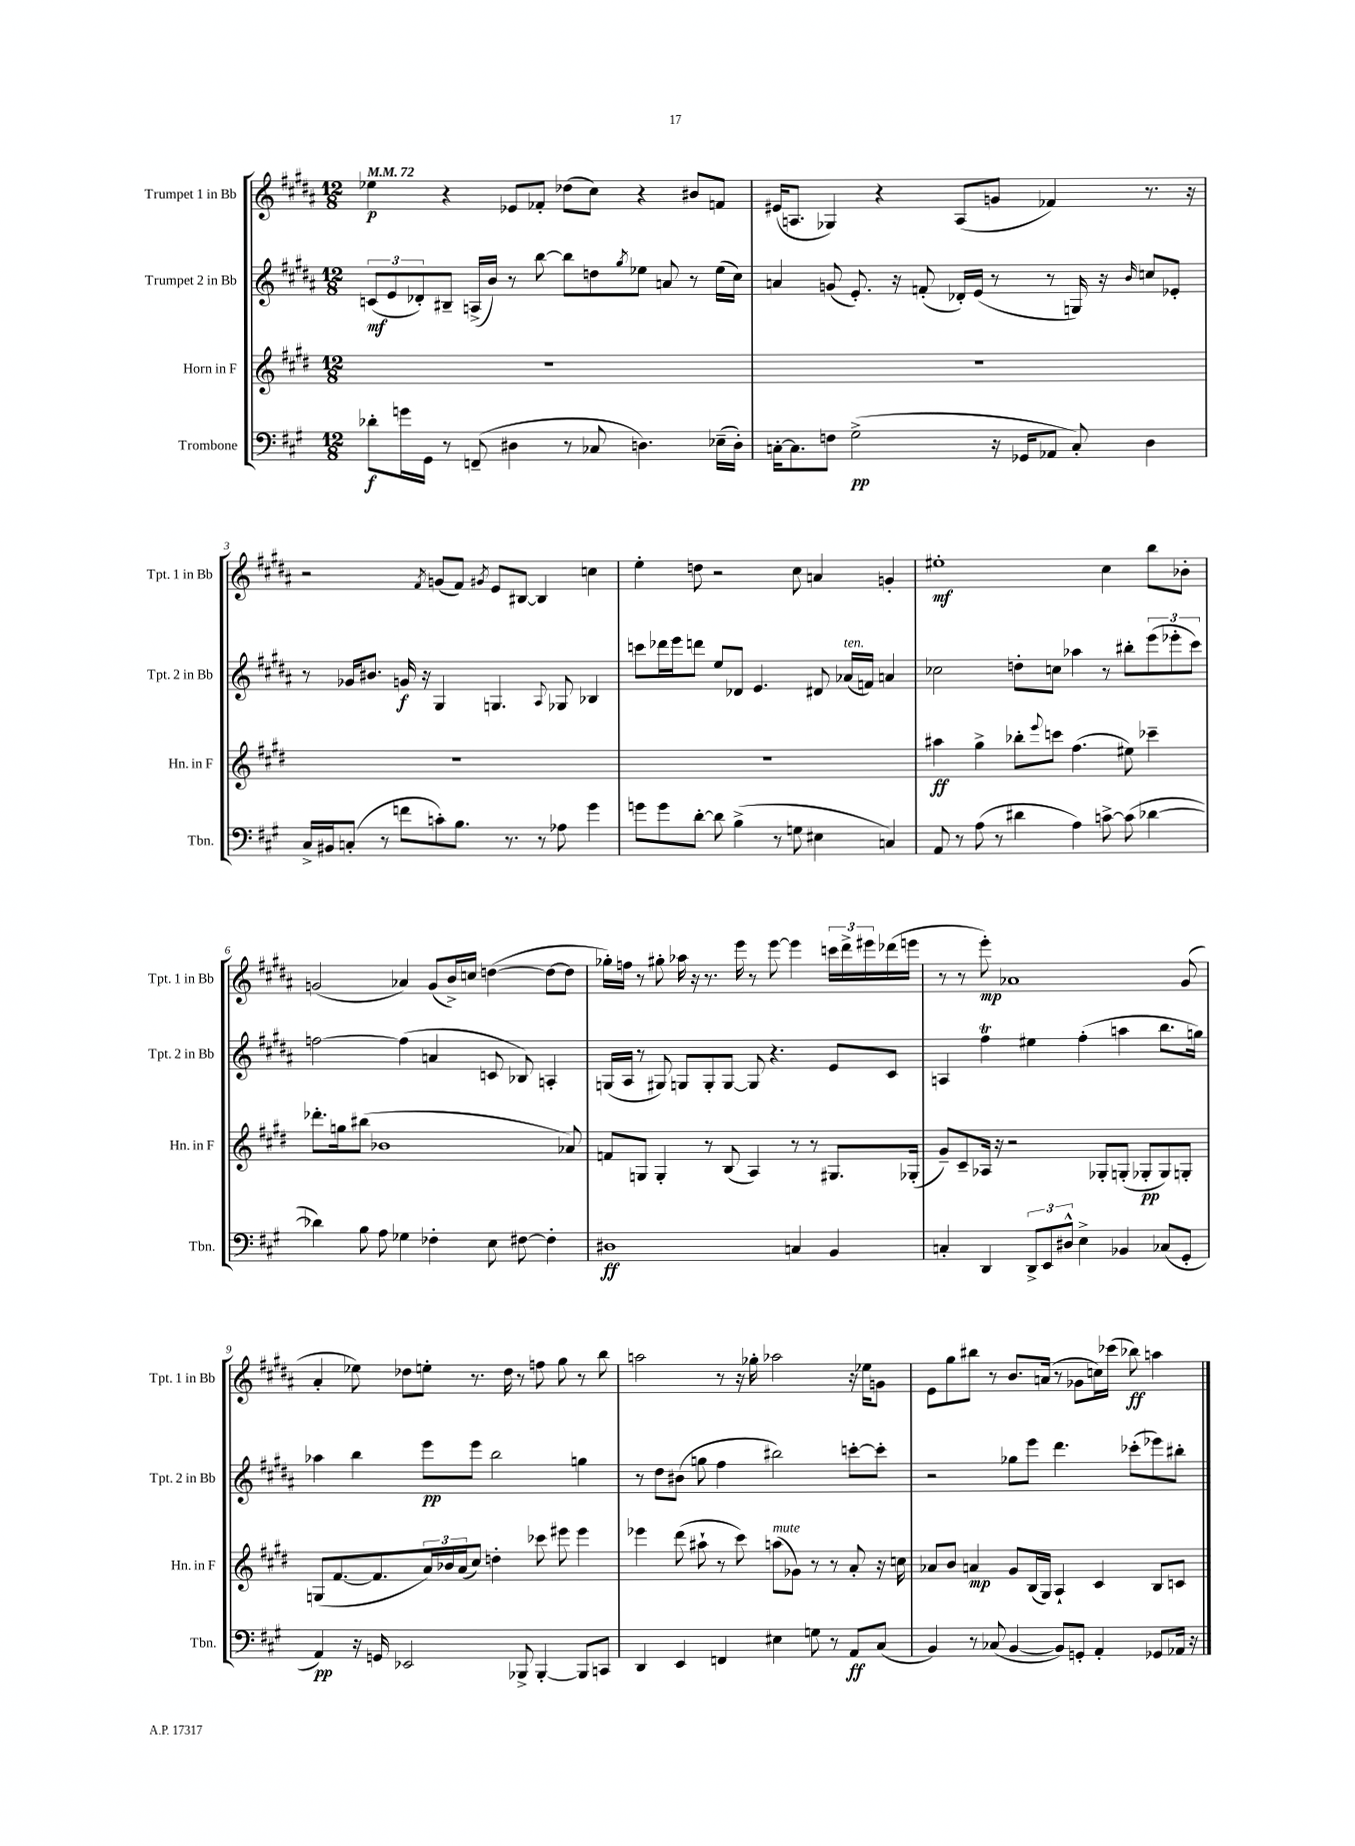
<<
\new StaffGroup <<
\new Staff = "s0" \with { instrumentName = "Trumpet 1 in Bb" shortInstrumentName = "Tpt. 1 in Bb" } {
    \clef treble \key b \major \numericTimeSignature \time 12/8 \tempo 4 = 72
    ees''4\p r4 ees'8 fes'8-. des''8( cis''8) r4 bis'8 f'8 |
    eis'16( a8. ges4) r4 a8( g'8 fes'4) r8. r16 |
    r2 \acciaccatura { fis'8 } g'8( fis'8) \acciaccatura { gis'8 } e'8 bis8~ bis4 c''4 |
    e''4-. d''8 r2 cis''8 a'4 g'4-. |
    eis''1-.\mf cis''4 b''8 bes'8-. |
    g'2( aes'4) g'8( b'16->) c''16 d''4~( d''8~ d''8 |
    ges''16-.) f''16 r8 gis''8-. aes''16 r16 r8. e'''16 r8 e'''8~ e'''4 \tuplet 3/2 { c'''16 dis'''16-> eis'''16 } des'''16( e'''16 |
    r8 r8 e'''8-.\mp) aes'1 gis'8( |
    ais'4-. ees''8) des''8 e''8-. r8. des''16 r8 f''8 gis''8 r8 b''8 |
    a''2 r8 r16 ges''16-. aes''2 r16 ees''16 g'8 |
    e'8 gis''8 bis''8 r8 b'8. a'16( r8 ges'8 c''16) ces'''16( bes''8\ff) a''4 \bar "|." |
}
\new Staff = "s1" \with { instrumentName = "Trumpet 2 in Bb" shortInstrumentName = "Tpt. 2 in Bb" } {
    \clef treble \key b \major \numericTimeSignature \time 12/8
    \tuplet 3/2 { c'8\mf( e'8 des'8-.) } bis8-- a16->( b'16) r8 b''8~ b''8 d''8 \acciaccatura { gis''8 } ees''8 a'8 r8 ees''16( cis''16) |
    a'4 g'8( e'8.-.) r16 f'8-.( des'16-.) e'16( r8 r8 g16) r16 \grace { b'16 } c''8 ees'8-. |
    r8 ges'16 bis'8. g'16\f r16 gis4 g4. \appoggiatura { ais8 } ges8 bes4 |
    c'''8 des'''16 e'''16 d'''8 e''8 des'8 e'4. dis'8 aes'16^\markup { \italic "ten." }( f'16) a'4 |
    ces''2 d''8-. c''8 aes''4 r8 bis''8-. \tuplet 3/2 { e'''8( ees'''8-. cis'''8) } |
    f''2~ f''4( a'4 c'8 bes8) a4-. |
    g16( ais16 r8 gis8) g8 g8-. g8~ g8 r4. e'8 cis'8 |
    a4 fis''4\trill eis''4 fis''4-.( a''4 b''8. g''16) |
    aes''4 b''4 e'''8\pp e'''8 b''2 g''4 |
    r8 dis''8 bis'8( g''8 fis''4 bis''2) c'''8~-. c'''8-. |
    r2 ges''8 e'''8 dis'''4. ces'''8-.( ees'''8) bis''8-. \bar "|." |
}
\new Staff = "s2" \with { instrumentName = "Horn in F" shortInstrumentName = "Hn. in F" } {
    \clef treble \key e \major \numericTimeSignature \time 12/8
    R1. |
    R1. |
    R1. |
    R1. |
    ais''4\ff gis''4-> bes''8-. \appoggiatura { e'''8 } c'''8 fis''4.( eis''8) ces'''4-- |
    des'''8.-. g''16 bis''8( bes'1 aes'8) |
    f'8 g8 g4-. r8 b8( a4) r8 r8 gis8. ges16-.( |
    gis'8--) cis'8-- aes16 r16 r2 ges8-. g8-.( ges8-.\pp ges8) g8-. |
    g8( fis'8.~ fis'8. \tuplet 3/2 { a'16) bes'16 a'16( } cis''8) d''4-. ces'''8 eis'''8 eis'''4 |
    ees'''4 dis'''8( ais''8-! r8 cis'''8) a''8^\markup { \italic "mute" }( ges'8) r8 r8 a'8-. r16 c''16 |
    aes'8 b'8 a'4\mp gis'8 b16( gis16) a4-! cis'4 b8 c'8 \bar "|." |
}
\new Staff = "s3" \with { instrumentName = "Trombone" shortInstrumentName = "Tbn." } {
    \clef bass \key a \major \numericTimeSignature \time 12/8
    des'8-.\f g'16 gis,16 r8 f,8--( dis4 r8 ces8 d4.) ees16--( d16-.) |
    c16~-. c8. f8 gis2->\pp( r16 ges,16 aes,8 c8-.) d4 |
    cis16-> bis,16 c8-.( r8 f'8 c'8-.) b8. r8. r8 aes8 gis'4 |
    g'8 g'8 d'8~-. d'8 b4->( r8 g8 eis4 c4) |
    a,8 r8 a8( r8 dis'4 a4) c'8~-> c'8( des'4~ |
    des'4) b8 a8 ges4 fes4-. e8 fis8~ fis4-. |
    dis1\ff c4 b,4 |
    c4-. d,4 \tuplet 3/2 { d,8-> e,8 dis8-^ } e4-> bes,4 ces8( gis,8-. |
    a,4\pp) r16 g,16 ees,2 bes,,8-> bes,,4~-. bes,,8 c,8 |
    d,4 e,4 f,4 eis4 g8 r8 a,8\ff cis8( |
    b,4) r8 ces8( b,4~ b,8) g,8-. a,4-. ges,8 aes,16 r16 \bar "|." |
}
>>
>>
